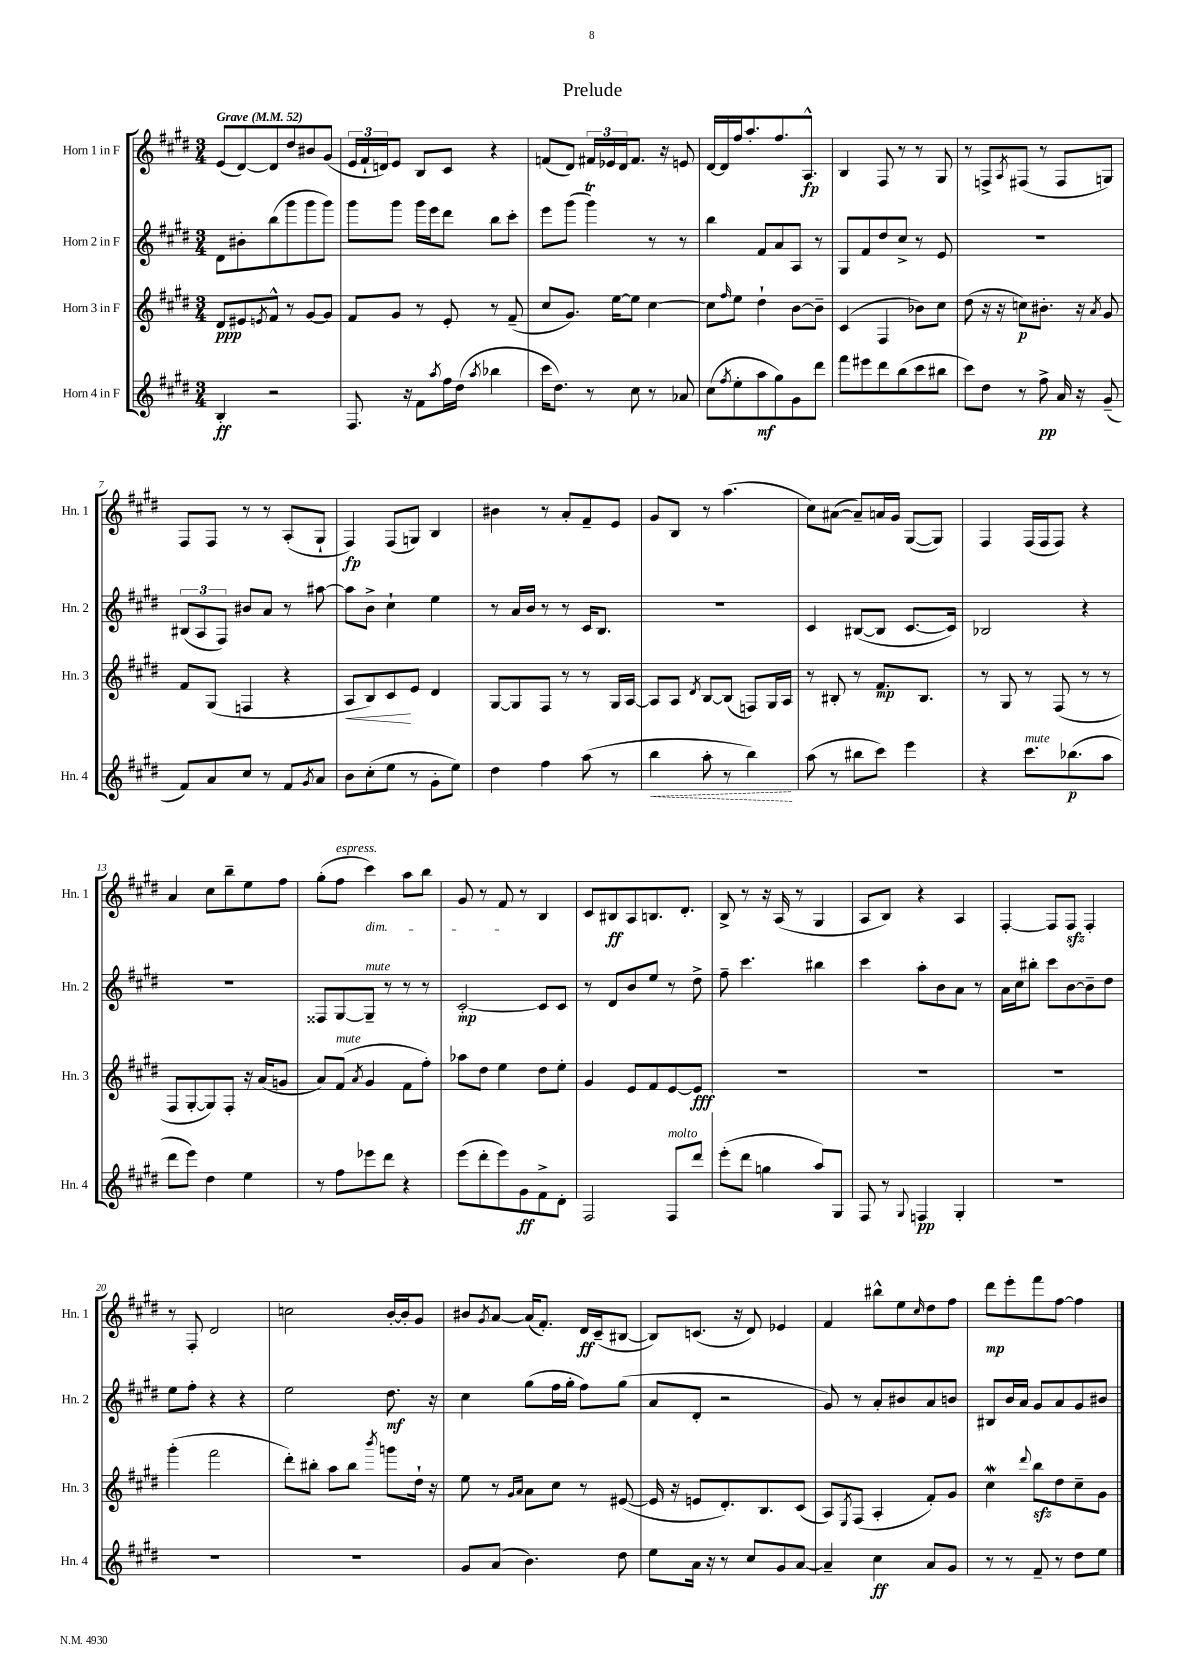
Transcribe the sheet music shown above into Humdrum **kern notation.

**kern	**dynam	**kern	**dynam	**kern	**dynam	**kern	**dynam
*part4	*part4	*part3	*part3	*part2	*part2	*part1	*part1
*staff4	*staff4	*staff3	*staff3	*staff2	*staff2	*staff1	*staff1
*I"Horn 4 in F	*	*I"Horn 3 in F	*	*I"Horn 2 in F	*	*I"Horn 1 in F	*
*I'Hn. 4	*	*I'Hn. 3	*	*I'Hn. 2	*	*I'Hn. 1	*
*clefG2	*	*clefG2	*	*clefG2	*	*clefG2	*
*k[f#c#g#d#]	*	*k[f#c#g#d#]	*	*k[f#c#g#d#]	*	*k[f#c#g#d#]	*
*M3/4	*	*M3/4	*	*M3/4	*	*M3/4	*
*MM52	*	*MM52	*	*MM52	*	*MM52	*
=1	=1	=1	=1	=1	=1	=1	=1
!	!	!	!	!	!	!LO:TX:a:B:t=Grave	!
4B'/	ff	8d#/L	ppp	8d#\L	.	(8e/L	.
.	.	8e#X/	.	8b#X'\	.	[8d#/)	.
.	.	8qen/	.	.	.	.	.
2r	.	8f#^^/J	.	(8bb\	.	8d#/]	.
.	.	8r	.	8ggg#\	.	8dd#/	.
.	.	[8g#/L	.	8ggg#\	.	8b#X/	.
.	.	8g#/J]	.	8ggg#\J)	.	(8g#/J	.
=2	=2	=2	=2	=2	=2	=2	=2
8.F#/	.	8f#/L	.	8ggg#\L	.	24e/LL	.
.	.	.	.	.	.	24f#`/	.
.	.	.	.	.	.	24dn/J)	.
.	.	8g#/J	.	8ggg#\J	.	8e/J	.
16r	.	.	.	.	.	.	.
8f#\L	.	8r	.	16ggg#\LL	.	8B/L	.
.	.	.	.	16eee\J	.	.	.
8qaa/	.	.	.	.	.	.	.
16ff#\L	.	8e'/	.	8ddd#\J	.	8c#/J	.
(16dd#\JJ	.	.	.	.	.	.	.
8qaa/	.	.	.	.	.	.	.
4bb-X\	.	8r	.	8bb\L	.	4r	.
.	.	(8f#~/	.	8ccc#'\J	.	.	.
=3	=3	=3	=3	=3	=3	=3	=3
16ccc#\KL	.	8cc#/L	.	8eee\L	.	(8fn/L	.
8.dd#\J)	.	.	.	.	.	.	.
.	.	8.g#/J)	.	(8ggg#\J	.	8d#/J)	.
8r	.	.	.	4ggg#t\)	.	24f#X/LL	.
.	.	.	.	.	.	24e-X/	.
.	.	[16ee\KL	.	.	.	.	.
.	.	.	.	.	.	24d#/J	.
8cc#\	.	8ee\J]	.	.	.	8.f#/J	.
8r	.	[4cc#\	.	8r	.	.	.
.	.	.	.	.	.	16r	.
8a-X/	.	.	.	8r	.	8en/	.
=4	=4	=4	=4	=4	=4	=4	=4
(8cc#\L	.	8cc#\L]	.	4bb\	.	[16d#/LL	.
.	.	.	.	.	.	16d#/]	.
8qff#/	.	16qqff#/	.	.	.	.	.
8ee'\	.	8ee\J	.	.	.	16ff#/J	.
.	.	.	.	.	.	8.aa'/	.
8aa\	mf	4dd#`\	.	8f#/L	.	.	.
8gg#\)	.	.	.	8a/	.	8.ff#/	.
8g#\	.	[8b\L	.	8A/J	.	.	.
.	.	.	.	.	.	8.A^^/J	fp
8ddd#\J	.	8b~\J]	.	8r	.	.	.
=5	=5	=5	=5	=5	=5	=5	=5
8fff#\L	.	(4c#/	.	8G#/L	.	4B/	.
8eee#X\	.	.	.	8f#/	.	.	.
8ddd#\	.	4F#/	.	8dd#/	.	8F#/	.
(8bb\	.	.	.	8cc#^/J	.	8r	.
8ccc#\	.	8b-X\L)	.	8r	.	8r	.
8bb#X\J	.	8cc#\J	.	8e/	.	8G#/	.
=6	=6	=6	=6	=6	=6	=6	=6
8ccc#\L)	.	(8dd#\	.	2.r	.	8r	.
8dd#\J	.	16r	.	.	.	8Fn^/L	.
.	.	16r	.	.	.	.	.
.	.	.	.	.	.	8qA/	.
8r	.	8ccn\L)	p	.	.	(8F#X/J	.
8ff#^\	pp	8.b#X'\J	.	.	.	8r	.
16a/	.	.	.	.	.	8F#/L	.
16r	.	16r	.	.	.	.	.
.	.	8qa/	.	.	.	.	.
(8g#~/	.	8g#/	.	.	.	8Gn/J)	.
!!LO:LB:g=z
=7	=7	=7	=7	=7	=7	=7	=7
8f#/L)	.	8f#/L	.	(12B#X/L	.	8F#/L	.
.	.	.	.	12A/	.	.	.
8a/	.	(8G#/J	.	.	.	8F#/J	.
.	.	.	.	12F#/J)	.	.	.
8cc#/J	.	4Fn/	.	8b#X/L	.	8r	.
8r	.	.	.	8a/J	.	8r	.
8f#/L	.	4r	.	8r	.	(8A'/L	.
8qg#/	.	.	.	.	.	.	.
8a/J	.	.	.	[8aa#X\	.	8G#`/J	.
=8	=8	=8	=8	=8	=8	=8	=8
!	!	!	!LO:HP:b	!	!	!	!
8b\L	.	8A/L	<	8aa#\L]	.	4F#/)	fp
(8cc#'\	.	8B/)	.	8b^\J	.	.	.
8ee\J	.	8c#/	.	4cc#`\	.	(8F#/L	.
8r	.	8e/J	[	.	.	8Gn/J)	.
8g#'\L	.	4d#/	.	4ee\	.	4B/	.
8ee\J)	.	.	.	.	.	.	.
=9	=9	=9	=9	=9	=9	=9	=9
4dd#\	.	[8G#/L	.	8r	.	4b#X\	.
.	.	8G#/]	.	16a/LL	.	.	.
.	.	.	.	16b/JJ	.	.	.
4ff#\	.	8F#/J	.	8r	.	8r	.
.	.	8r	.	8r	.	8a'/L	.
(8aa\	.	8r	.	16c#/KL	.	8f#~/	.
.	.	.	.	8.B/J	.	.	.
8r	.	16G#/LL	.	.	.	8e/J	.
.	.	[16A/JJ	.	.	.	.	.
=10	=10	=10	=10	=10	=10	=10	=10
!	!LO:HP:b	!	!	!	!	!	!
4bb\	<	8A/L]	.	2.r	.	8g#/L	.
.	.	8A/J	.	.	.	8B/J	.
.	.	8qd#/	.	.	.	.	.
8aa'\	.	[8B/L	.	.	.	8r	.
8r	.	(8B/J]	.	.	.	(4.aa\	.
4bb\)	.	8Fn/L)	.	.	.	.	.
.	.	16G#/L	.	.	.	.	.
.	.	16A/JJ	.	.	.	.	.
.	[	.	.	.	.	.	.
=11	=11	=11	=11	=11	=11	=11	=11
(8aa\	.	8r	.	4c#/	.	8cc#\L)	.
8r	.	8B#X'/	.	.	.	([8a#X\J	.
8bb#X\L	.	8r	.	([8B#X/L	.	8a#~/L])	.
8ccc#\J)	.	8.f#/L	mp	8B#/J]	.	16an/L	.
.	.	.	.	.	.	16g#/JJ	.
4eee\	.	.	.	[8.c#/L	.	([8G#/L	.
.	.	8.B#/J	.	.	.	.	.
.	.	.	.	.	.	8G#/J])	.
.	.	.	.	16c#/Jk])	.	.	.
=12	=12	=12	=12	=12	=12	=12	=12
4r	.	8r	.	2B-X/	.	4F#/	.
.	.	8G#/	.	.	.	.	.
!LO:TX:a:i:t=mute	!	!	!	!	!	!	!
8.ccc#\L	.	8r	.	.	.	(16F#/LL	.
.	.	.	.	.	.	16F#/J	.
.	.	(8F#/	.	.	.	8F#/J)	.
(8.bb-X\	p	.	.	.	.	.	.
.	.	8r	.	4r	.	4r	.
8aa\J	.	8r	.	.	.	.	.
!!LO:LB:g=z
=13	=13	=13	=13	=13	=13	=13	=13
8ddd#\L	.	8F#/L	.	2.r	.	4a/	.
8eee\J)	.	[8G#'/	.	.	.	.	.
4dd#\	.	8G#/])	.	.	.	8cc#\L	.
.	.	8F#'/J	.	.	.	8bb~\	.
4ee\	.	16r	.	.	.	8ee\	.
.	.	(16a/KL	.	.	.	.	.
.	.	8gn/J	.	.	.	8ff#\J	.
=14	=14	=14	=14	=14	=14	=14	=14
8r	.	8a/L)	.	8F##X/L	.	(8gg#'\L	.
!	!	!	!	!	!	!LO:TX:a:i:t=espress.	!
!	!	!LO:TX:a:i:t=mute	!	!	!	!	!
8ff#\L	.	(8f#/J	.	[8G#/	.	8ff#\J	.
.	.	8qa/	.	.	.	.	.
!	!	!	!	!	!	!LO:TX:b:i:t=dim.	!
!	!	!	!	!LO:TX:a:i:t=mute	!	!	!
8eee-X\	.	4g#/	.	8G#~/J]	.	4ccc#\)	.
8ddd#\J	.	.	.	8r	.	.	.
4r	.	8f#\L	.	8r	.	8aa\L	.
.	.	8ff#'\J)	.	8r	.	8bb\J	.
=15	=15	=15	=15	=15	=15	=15	=15
(8eee\L	.	8aa-X\L	.	[2c#'/	mp	8g#/	.
8ddd#'\	.	8dd#\J	.	.	.	8r	.
8eee\)	.	4ee\	.	.	.	8f#/	.
8g#\	ff	.	.	.	.	8r	.
8f#^\	.	8dd#\L	.	8c#/L]	.	4B/	.
8d#'\J	.	8ee'\J	.	8c#/J	.	.	.
=16	=16	=16	=16	=16	=16	=16	=16
2F#/	.	4g#/	.	8r	.	8c#/L	.
.	.	.	.	8d#/L	.	8B#X/	ff
.	.	8e/L	.	8b/	.	8A/	.
.	.	8f#/	.	8ee/J	.	8.Bn/	.
!LO:TX:a:i:t=molto	!	!	!	!	!	!	!
8F#/L	.	[8e/	.	8r	.	.	.
.	.	.	.	.	.	8.d#'/J	.
8ddd#/J	.	8e/J]	fff	8dd#^\	.	.	.
=17	=17	=17	=17	=17	=17	=17	=17
(8eee'\L	.	2.r	.	8ff#~\	.	8B^/	.
8ddd#\J	.	.	.	4.ccc#\	.	8r	.
4ggn\	.	.	.	.	.	16r	.
.	.	.	.	.	.	(16A/	.
.	.	.	.	.	.	8r	.
8aa/L)	.	.	.	4bb#X\	.	4G#/	.
8G#/J	.	.	.	.	.	.	.
=18	=18	=18	=18	=18	=18	=18	=18
8F#/	.	2.r	.	4ccc#\	.	8A/L	.
8r	.	.	.	.	.	8B/J)	.
8qqG#/	.	.	.	.	.	.	.
4Fn/	pp	.	.	8aa'\L	.	4r	.
.	.	.	.	8b\	.	.	.
4G#'/	.	.	.	8a\J	.	4A/	.
.	.	.	.	8r	.	.	.
=19	=19	=19	=19	=19	=19	=19	=19
2.r	.	2.r	.	16a\LL	.	[4F#'/	.
.	.	.	.	16cc#\J	.	.	.
.	.	.	.	8bb#X'\J	.	.	.
.	.	.	.	8ccc#\L	.	8F#/L]	.
.	.	.	.	[8b\	.	8F#zz/J	.
.	.	.	.	8b~\]	.	4F#'/	.
.	.	.	.	8dd#\J	.	.	.
!!LO:LB:g=z
=20	=20	=20	=20	=20	=20	=20	=20
2.r	.	(4ggg#'\	.	8ee\L	.	8r	.
.	.	.	.	8ff#'\J	.	8F#'/	.
.	.	2fff#\	.	4r	.	2d#/	.
.	.	.	.	4r	.	.	.
=21	=21	=21	=21	=21	=21	=21	=21
2.r	.	8ddd#'\L)	.	2ee\	.	2ccn\	.
.	.	8bb#X'\J	.	.	.	.	.
.	.	8aa\L	.	.	.	.	.
.	.	8bb#\J	.	.	.	.	.
.	.	8qbbb/	.	.	.	.	.
.	.	8gggn\L	.	8.dd#\	mf	[16b'/LL	.
.	.	.	.	.	.	16b'/J]	.
.	.	16dd#`\Jk	.	.	.	8g#/J	.
.	.	16r	.	16r	.	.	.
=22	=22	=22	=22	=22	=22	=22	=22
8g#/L	.	8ee\	.	4cc#\	.	8b#X/L	.
.	.	.	.	.	.	8qg#/	.
(8a/J	.	8r	.	.	.	[8a/J	.
.	.	16qqg#/LL	.	.	.	.	.
.	.	16qqa/JJ	.	.	.	.	.
4.b\)	.	8a\L	.	(8gg#\L	.	(16a/KL]	.
.	.	.	.	.	.	8.f#'/J)	.
.	.	8cc#\J	.	16ff#\L	.	.	.
.	.	.	.	16gg#'\JJ	.	.	.
.	.	8r	.	8ff#\L)	.	16d#/LL	ff
.	.	.	.	.	.	(16c#~/J	.
8dd#\	.	([8e#X/	.	(8gg#\J	.	[8B#X/J	.
=23	=23	=23	=23	=23	=23	=23	=23
8ee\L	.	16e#/]	.	8a/L	.	8B#/L])	.
.	.	16r	.	.	.	.	.
16a\Jk	.	8en/L	.	8d#'/J	.	(8.cn/J	.
16r	.	.	.	.	.	.	.
8r	.	8.d#'/)	.	2r	.	.	.
.	.	.	.	.	.	16r	.
8cc#/L	.	.	.	.	.	8d#/)	.
.	.	8.B/	.	.	.	.	.
8g#/	.	.	.	.	.	4e-X/	.
[8a/J	.	(8c#/J	.	.	.	.	.
=24	=24	=24	=24	=24	=24	=24	=24
4a~/]	.	8A/L)	.	8g#/)	.	4f#/	.
.	.	8qE/	.	.	.	.	.
.	.	(8F#/J	.	8r	.	.	.
4cc#\	ff	4A'/	.	8a'/L	.	8bb#X^^\L	.
.	.	.	.	8b#X/	.	8ee\	.
.	.	.	.	.	.	16qqcc#/	.
8a/L	.	8f#'/L)	.	8a/	.	8dd#\	.
8g#/J	.	8g#/J	.	8bn/J	.	8ff#\J	.
=25	=25	=25	=25	=25	=25	=25	=25
8r	.	4cc#W\	.	8B#X/L	.	8ddd#\L	mp
8r	.	.	.	16b/L	.	8eee'\	.
.	.	.	.	16a/JJ	.	.	.
.	.	8qqddd#/	.	.	.	.	.
8f#~/	.	8bbzz\L	.	8g#/L	.	8fff#\	.
8r	.	8dd#\	.	8a/	.	[8ff#\J	.
8dd#\L	.	8cc#~\	.	8g#/	.	4ff#\]	.
8ee\J	.	8g#\J	.	8b#X/J	.	.	.
==	==	==	==	==	==	==	==
*-	*-	*-	*-	*-	*-	*-	*-
